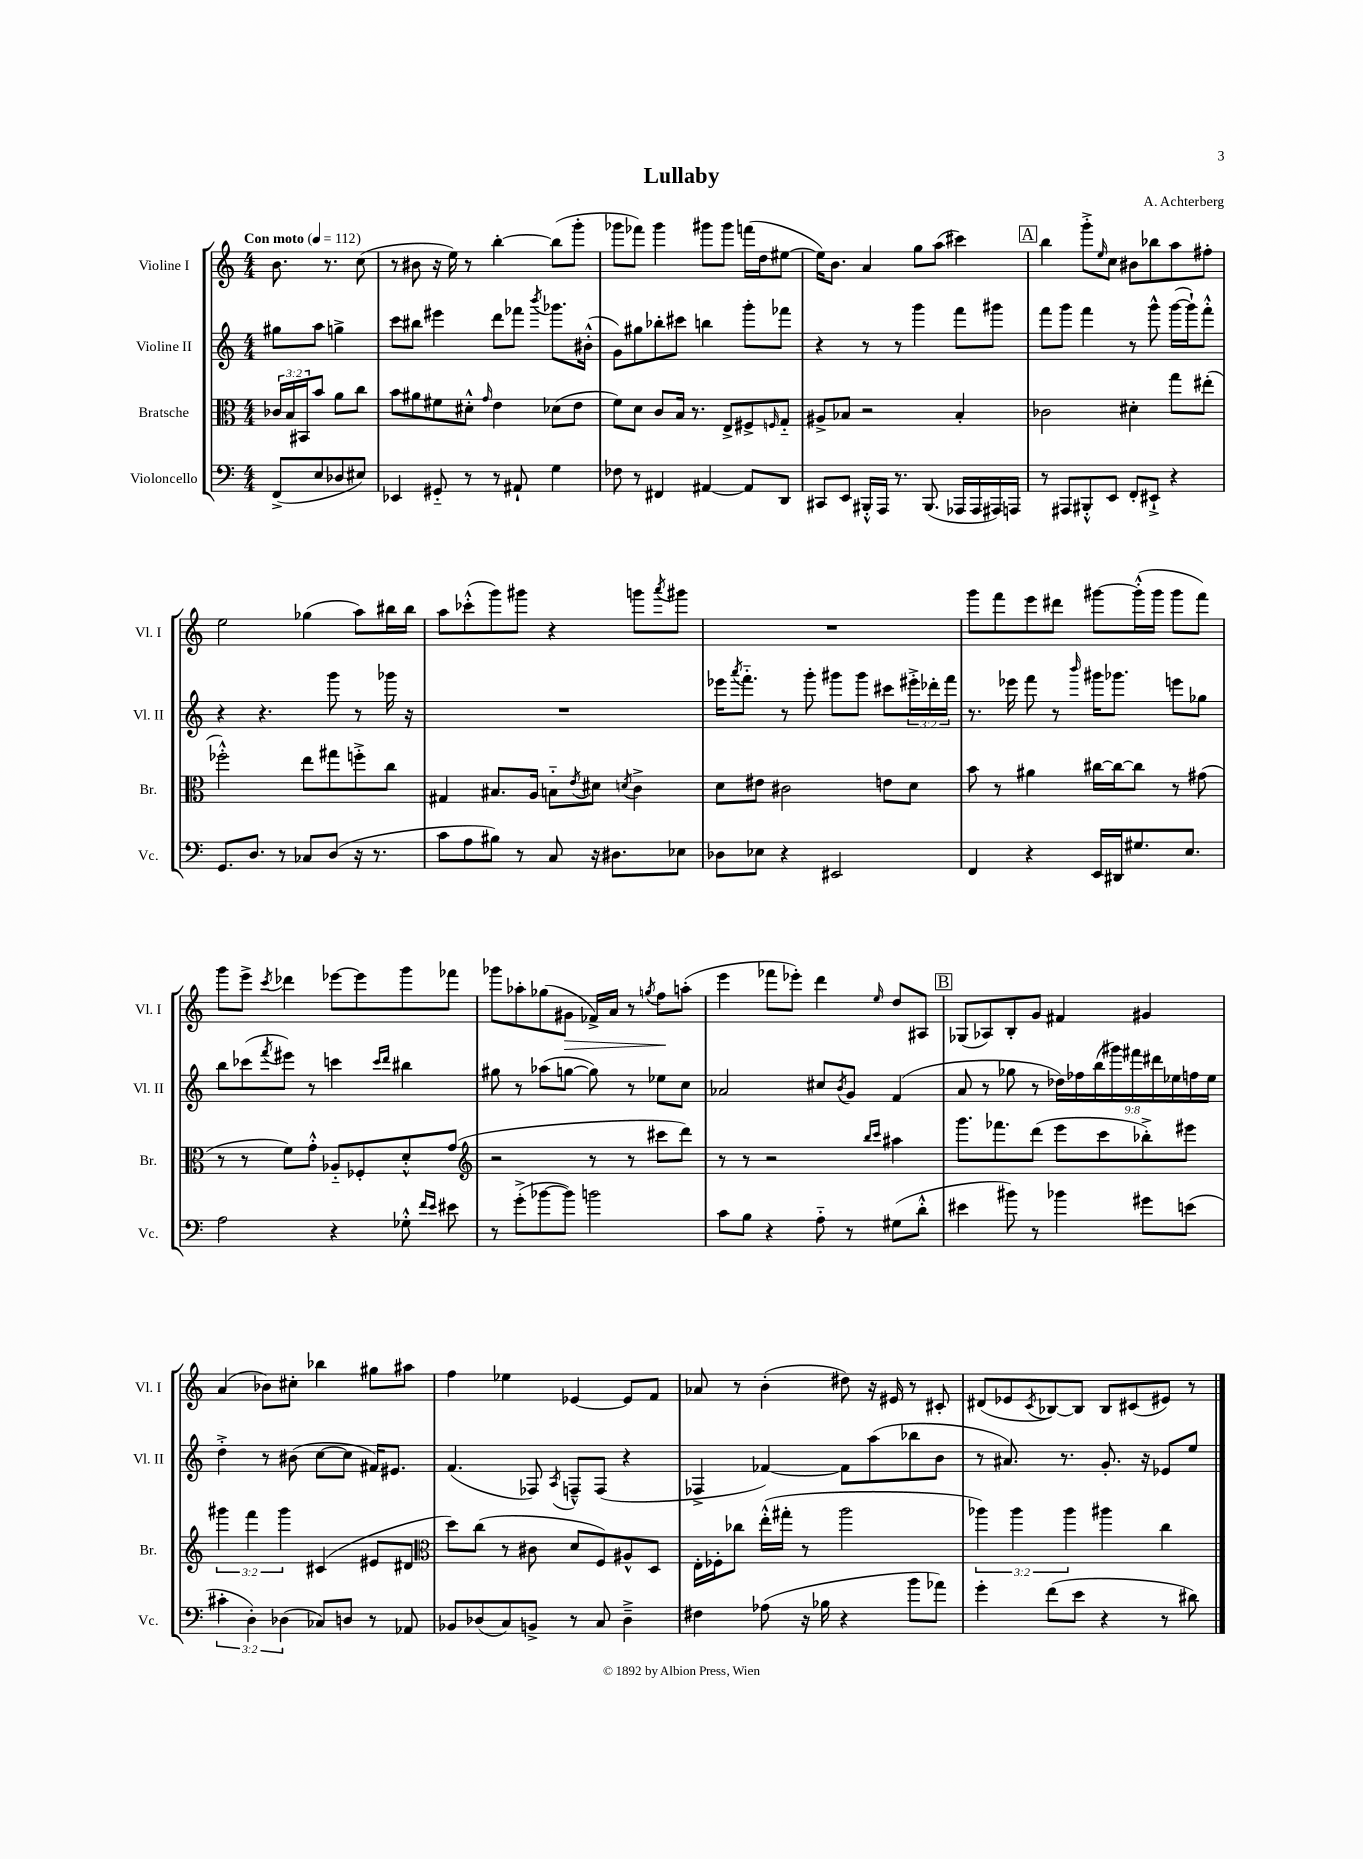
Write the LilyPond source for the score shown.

\header { title = "Lullaby" composer = "A. Achterberg" }
<<
\new StaffGroup <<
\new Staff = "s0" \with { instrumentName = "Violine I" shortInstrumentName = "Vl. I" } {
    \clef treble \key c \major \numericTimeSignature \time 4/4 \partial 2 \tempo "Con moto" 4 = 112
    b'8. r8. c''8( |
    r8 bis'8 r16 e''16) r8 b''4~-. b''8( g'''8-. |
    ges'''8 fes'''8) ges'''4 gis'''8 gis'''8 f'''16( d''16 eis''8~ |
    eis''16) b'8. a'4 g''8 a''8( cis'''4) |
    \mark \markup { \box "A" } b''4 g'''8-.-> \grace { e''16 } c''8 bis'8 bes''8 a''8 fis''8-. |
    e''2 ges''4( a''8) bis''16 bis''16 |
    a''8 ces'''8-.-^( g'''8) gis'''8 r4 g'''8 \acciaccatura { a'''8 } gis'''8 |
    R1 |
    g'''8 f'''8 e'''8 dis'''8 gis'''8~ gis'''16-.-^( gis'''16 gis'''8 f'''8) |
    g'''8 e'''8-> \acciaccatura { c'''8 } des'''4 ees'''8~ ees'''8 g'''8 fes'''8 |
    ges'''8 aes''8-. ges''8( gis'8\> fes'16->) a'16 r8 \acciaccatura { g''8 } f''8\! a''8-.( |
    e'''4 fes'''8 ees'''8-.) d'''4 \grace { e''16 } d''8 ais8 |
    \mark \markup { \box "B" } ges8( aes8) b8-. g'8 fis'4 gis'4 |
    a'4( bes'8) cis''8-. bes''4 gis''8 ais''8 |
    f''4 ees''4 ees'4~ ees'8 f'8 |
    aes'8 r8 b'4-.( dis''8) r16 eis'16 r8 cis'8-. |
    dis'8( ees'8 \acciaccatura { c'8 } bes8~) bes8 bes8 cis'8( eis'8) r8 \bar "|." |
}
\new Staff = "s1" \with { instrumentName = "Violine II" shortInstrumentName = "Vl. II" } {
    \clef treble \key c \major \numericTimeSignature \time 4/4 \override Staff.TupletNumber.text = #tuplet-number::calc-fraction-text \partial 2
    gis''8 a''8 g''4-> |
    c'''8 bis''8 eis'''4 d'''8 fes'''8 \acciaccatura { b'''8 } ges'''8. bis'16-.-^( |
    g'8) gis''8 bes''8-. cis'''8 b''4 g'''8-. fes'''8 |
    r4 r8 r8 g'''4 f'''8 gis'''8 |
    \mark \markup { \box "A" } f'''8 g'''8 f'''4 r8 g'''8-^ g'''16~( g'''16-!) f'''8-.-^ |
    r4 r4. g'''8 r8 ges'''16 r16 |
    R1 |
    ees'''16 \acciaccatura { a'''8 } f'''8.-_ r8 g'''8-. gis'''8 gis'''8 cis'''8 \tuplet 3/2 { eis'''16-.-> des'''16-. f'''16 } |
    r8. ees'''16 f'''8 r8 \grace { b'''16 } gis'''16 ges'''8. e'''8 ges''8 |
    b''8 ces'''8( \acciaccatura { f'''8 } eis'''8) r8 c'''4 \grace { c'''16 d'''16 } bis''4 |
    gis''8 r8 aes''8( g''8~ g''8) r8 ees''8 c''8 |
    aes'2 cis''8 \acciaccatura { b'8 } g'8 f'4( |
    \mark \markup { \box "B" } a'8 r8 ges''8 r8 \tuplet 9/8 { des''16) fes''16 b''16( gis'''16) fis'''16 dis'''16 ees''16 f''16 ees''16 } |
    d''4-.-> r8 bis'8( c''8~ c''8 fis'16) eis'8. |
    f'4.( fes8) \acciaccatura { a8 } f8---^ f8( r4 |
    fes4-> fes'4~) fes'8 a''8( bes''8 b'8 |
    r8 ais'8.) r8. g'8.-. r16 ees'8 e''8 \bar "|." |
}
\new Staff = "s2" \with { instrumentName = "Bratsche" shortInstrumentName = "Br." } {
    \clef alto \key c \major \numericTimeSignature \time 4/4 \override Staff.TupletNumber.text = #tuplet-number::calc-fraction-text \partial 2
    \tuplet 3/2 { ces'16 b16 bis,16 } b'8 a'8 c''8 |
    b'8 ais'8 fis'8 dis'8-.-^ \grace { g'16 } e'4 des'8( e'8 |
    f'8) d'8 c'8 b16 r8. e8-> fis8-> \grace { f16 } g8-_ |
    ais8-> bes8 r2 bes4-. |
    \mark \markup { \box "A" } ces'2 dis'4-. g''8 eis''8-.( |
    fes''2-.-^) e''8 gis''8 f''8-.-> c''8 |
    gis4 bis8. a16 b8-_ \acciaccatura { e'8 } dis'8 \acciaccatura { d'8 } c'4-> |
    d'8 eis'8 cis'2 e'8 d'8 |
    b'8 r8 ais'4 cis''16~ cis''16~ cis''8 r8 gis'8( |
    r8 r8 f'8) g'8-.-^ aes8-_ fes8-. d'8-.-^ g'8( |
    \clef treble r2 r8 r8 cis'''8 d'''8) |
    r8 r8 r2 \grace { b''16 c'''16 } ais''4 |
    \mark \markup { \box "B" } g'''8. fes'''8. d'''8( e'''8 c'''8 bes''8-.->) eis'''8 |
    \tuplet 3/2 { gis'''4 f'''4 gis'''4 } cis'4( eis'8 dis'8 |
    \clef alto d''8) c''8( r8 cis'8 d'8 f8) ais8-^ d8 |
    e16-. fes16-. ces''8 e''16-.-^( gis''16-. r8 a''2 |
    \tuplet 3/2 { aes''4) aes''4 aes''4 } ais''4 c''4 \bar "|." |
}
\new Staff = "s3" \with { instrumentName = "Violoncello" shortInstrumentName = "Vc." } {
    \clef bass \key c \major \numericTimeSignature \time 4/4 \override Staff.TupletNumber.text = #tuplet-number::calc-fraction-text \partial 2
    f,8->( e8 des8 eis8) |
    ees,4 gis,8-_ r8 r8 ais,8-! g4 |
    fes8 r8 fis,4 ais,4~ ais,8 d,8 |
    cis,8 e,8 bis,,16-.-^ a,,16 r8. bis,,8.( aes,,16 aes,,16 ais,,16) a,,16 |
    \mark \markup { \box "A" } r8 ais,,8 bis,,8-.-^ e,8 f,8-. eis,8-!-> r4 |
    g,8. d8. r8 ces8 d8( r16 r8. |
    c'8 a8 bis8) r8 c8 r16 dis8. ees8 |
    des8 ees8 r4 eis,2 |
    f,4 r4 e,16 dis,16 gis8. e8. |
    a2 r4 ges8-.-^ \grace { f'16 e'16 } eis'8 |
    r8 g'8-.->( bes'8~ bes'8) b'2 |
    c'8 b8 r4 a8-_ r8 gis8( d'8-.-^ |
    \mark \markup { \box "B" } eis'4 bis'8) r8 bes'4 gis'8 e'8( |
    \tuplet 3/2 { cis'4-. d4-.) des4( } ces8) d8 r8 aes,8 |
    bes,8 des8( c8) b,8-> r8 c8 des4---> |
    fis4 aes8( r16 bes16 r4 b'8 aes'8) |
    g'4-. f'8( e'8 r4 r8 dis'8) \bar "|." |
}
>>
>>
\layout { \context { \Score \remove "Bar_number_engraver" } }
